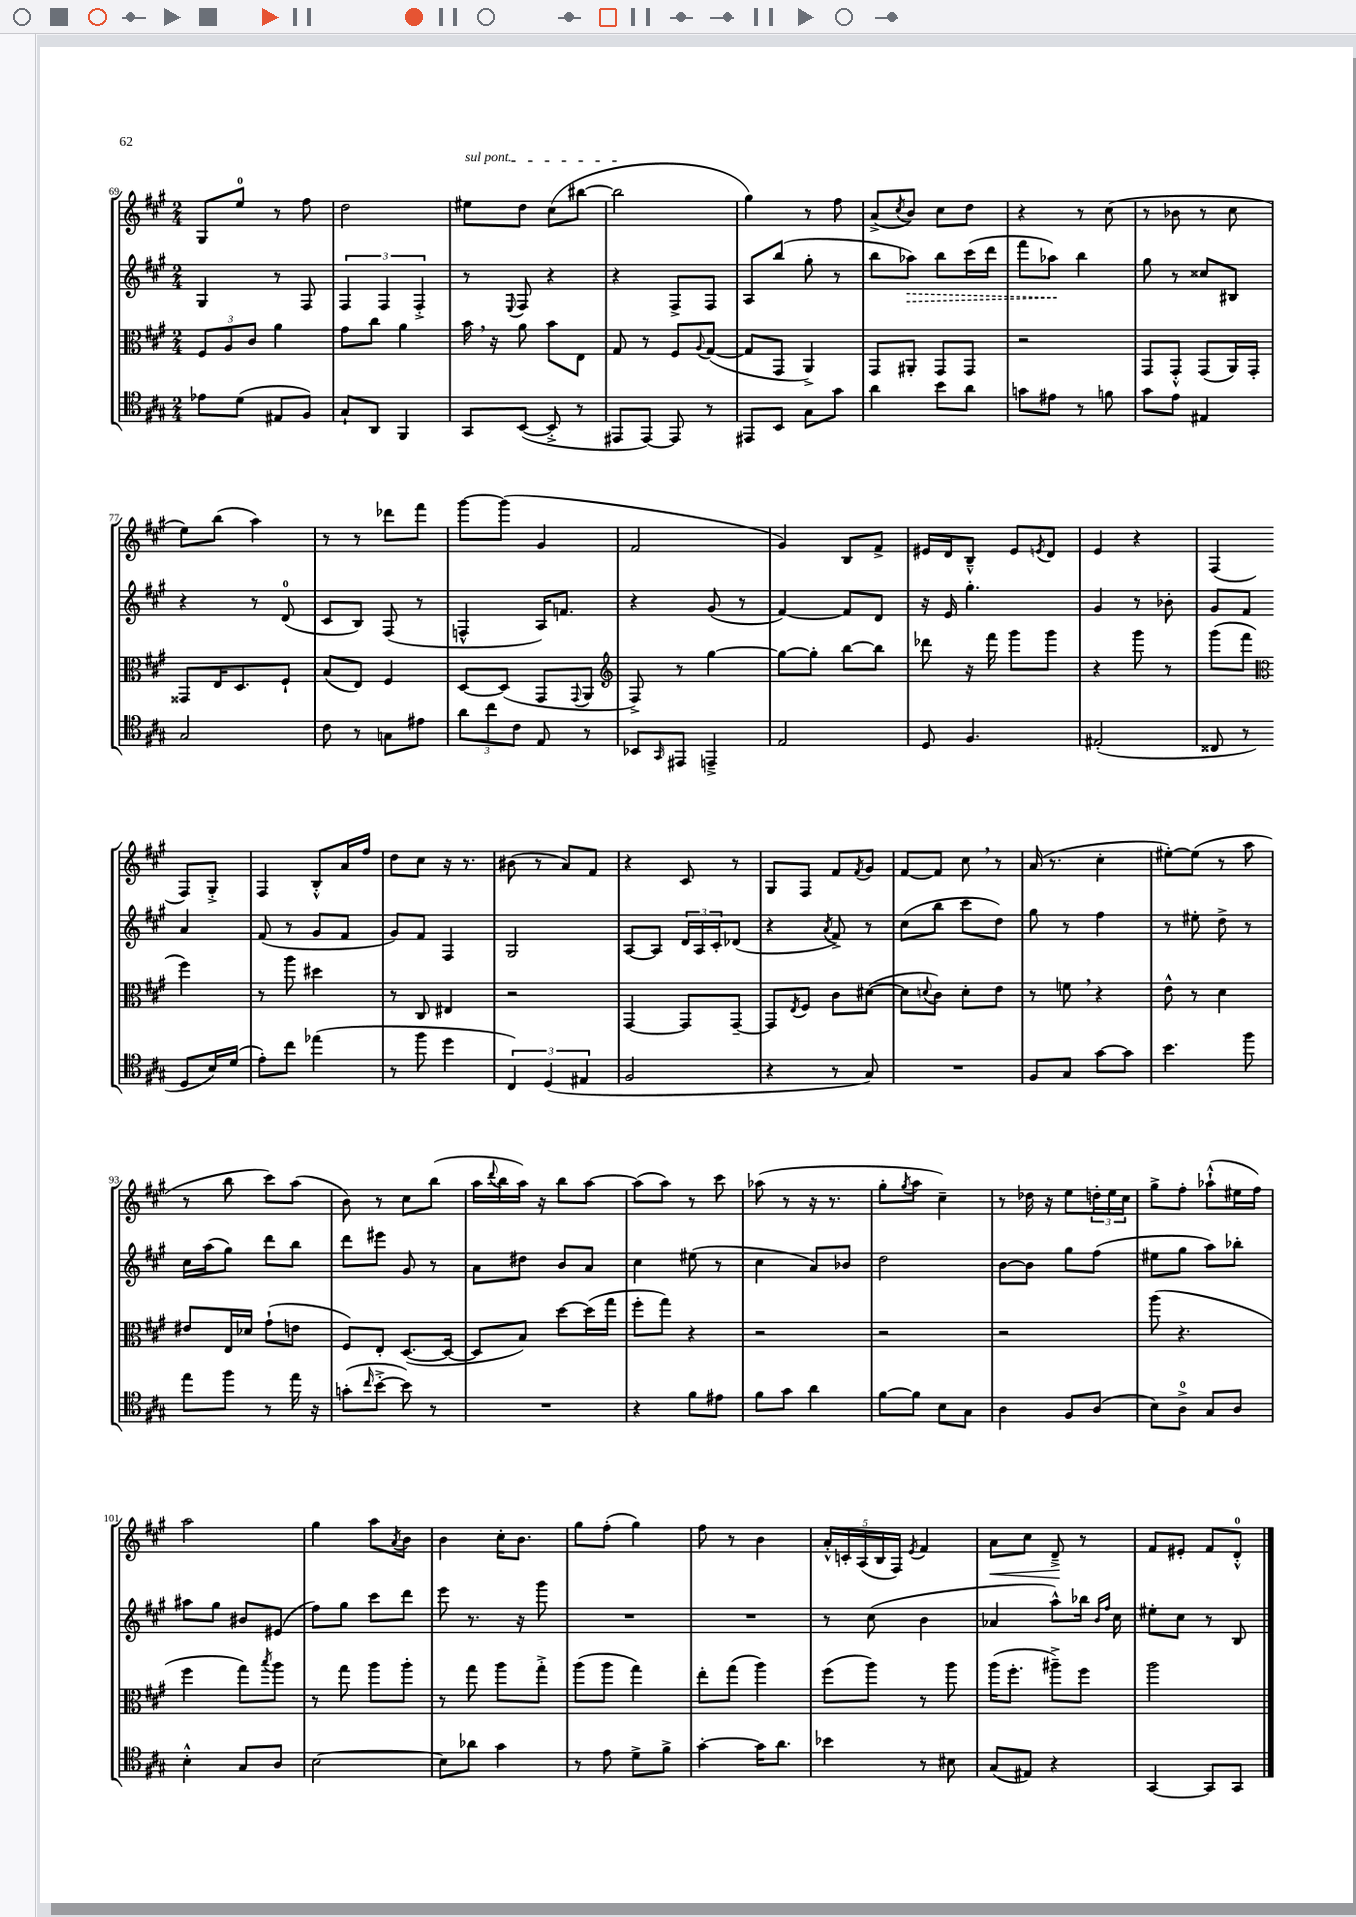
<<
\new StaffGroup <<
\new Staff = "s0" {
    \clef treble \key a \major \numericTimeSignature \time 2/4
    gis8 e''8-0 r8 fis''8 |
    d''2 |
    \once \override TextSpanner.bound-details.left.text = \markup { \italic "sul pont." } eis''8\startTextSpan d''8 cis''8( bis''8~ |
    bis''2\stopTextSpan |
    gis''4) r8 fis''8 |
    a'8->( \acciaccatura { cis''8 } b'8) cis''8 d''8 |
    r4 r8 cis''8( |
    r8 bes'8 r8 cis''8 |
    e''8) b''8( a''4) |
    r8 r8 des'''8 fis'''8 |
    gis'''8~ gis'''8( gis'4 |
    fis'2 |
    gis'4) b8 fis'8-> |
    eis'16 d'16 b8---^ eis'8 \acciaccatura { e'8 } d'8 |
    e'4 r4 |
    fis4( fis8) gis8-.-> |
    fis4 b8-.-^ a'16 fis''16 |
    d''8 cis''8 r16 r8. |
    bis'8( r8 a'8) fis'8 |
    r4 cis'8 r8 |
    gis8 fis8 fis'8 \acciaccatura { fis'8 } gis'8 |
    fis'8~ fis'8 cis''8 \breathe r8 |
    a'16( r8. cis''4-. |
    eis''8~-.) eis''8( r8 a''8 |
    r8 b''8 cis'''8) a''8( |
    b'8) r8 cis''8 b''8( |
    a''16 \appoggiatura { d'''8 } b''16 a''16) r16 b''8 a''8~ |
    a''8( a''8) r8 cis'''8 |
    aes''8( r8 r16 r8. |
    gis''8-. \acciaccatura { gis''8 } a''8 cis''4--) |
    r8 des''16 r16 e''8 \tuplet 3/2 { d''16-. e''16 cis''16 } |
    gis''8-> fis''8-. aes''8-!-^( eis''16 fis''16) |
    a''2 |
    gis''4 a''8 \acciaccatura { a'8 } b'8 |
    b'4 cis''16-. b'8. |
    gis''8 fis''8-.( gis''4) |
    fis''8 r8 b'4 |
    \tuplet 5/4 { a'16-.-^ c'16-. a16( b16 fis16) } \acciaccatura { e'8 } fis'4 |
    a'8\< cis''8 d'8--->\! r8 |
    fis'8 eis'8-. fis'8 d'8-0-.-^ \bar "|." |
}
\new Staff = "s1" {
    \clef treble \key a \major \numericTimeSignature \time 2/4
    gis4 r8 fis8 |
    \tuplet 3/2 { fis4 fis4 fis4-.-> } |
    r8 \appoggiatura { e8 } fis8 r4 |
    r4 fis8-> fis8 |
    a8 b''8( gis''8-. r8 |
    b''8 \once \override Hairpin.style = #'dashed-line aes''8\>) b''8 cis'''16( d'''16 |
    fis'''8 aes''8\!) b''4 |
    gis''8 r8 cisis''8 bis8 |
    r4 r8 d'8-0( |
    cis'8 b8) fis8( r8 |
    f4-^ a16) f'8. |
    r4 gis'8( r8 |
    fis'4~) fis'8 d'8 |
    r16 e'16 gis''4.-. |
    gis'4 r8 bes'8-. |
    gis'8 fis'8 a'4 |
    fis'8( r8 gis'8 fis'8 |
    gis'8) fis'8 fis4 |
    gis2 |
    a8~ a8 \tuplet 3/2 { d'16 a16 cis'16-. } des'8( |
    r4 \acciaccatura { a'8 } fis'8->) r8 |
    cis''8( b''8 cis'''8 d''8) |
    gis''8 r8 fis''4 |
    r8 eis''8-. d''8-> r8 |
    cis''16 a''16( gis''8) d'''8 b''8 |
    d'''8 eis'''8 gis'8 r8 |
    a'8 dis''8 b'8 a'8 |
    cis''4 eis''8( r8 |
    cis''4 a'8) bes'8 |
    d''2 |
    b'8~ b'8 gis''8 fis''8( |
    eis''8 gis''8 a''8) bes''8-. |
    ais''8 gis''8 bis'8 eis'8( |
    fis''8) gis''8 cis'''8 d'''8 |
    e'''8 r8. r16 gis'''8 |
    R2 |
    R2 |
    r8 cis''8( b'4 |
    aes'4 a''8-^) bes''16 \grace { b'16 fis''16 } cis''16 |
    eis''8-. cis''8 r8 b8 \bar "|." |
}
\new Staff = "s2" {
    \clef alto \key a \major \numericTimeSignature \time 2/4
    \tuplet 3/2 { fis8 a8 cis'8 } a'4 |
    gis'8 cis''8 a'4 |
    b'16 \breathe r16 a'8 b'8 e8 |
    gis8 r8 fis8 \appoggiatura { a8 } gis8~( |
    gis8 gis,8 a,4->) |
    gis,8 ais,8-. gis,8 gis,8 |
    r2 |
    gis,8 gis,8-.-^ gis,8( a,16) gis,16-. |
    gisis,8 e16 d8. fis8-! |
    b8( e8) fis4 |
    d8~ d8( gis,8 \appoggiatura { gis,8 } a,8 |
    \clef treble fis8->) r8 gis''4~ |
    gis''8~ gis''8-. b''8~ b''8 |
    des'''8 r16 fis'''16 gis'''8 gis'''8 |
    r4 gis'''8 r8 |
    gis'''8( fis'''8 \clef alto fis''4) |
    r8 a''8 dis''4 |
    r8 cis8 eis4 |
    r2 |
    gis,4~ gis,8 gis,8~-- |
    gis,8 \acciaccatura { e8 } fis8 cis'8 dis'8~( |
    dis'8 \appoggiatura { d'8 } cis'8) d'8-. e'8 |
    r8 f'8 \breathe r4 |
    e'8-^ r8 d'4 |
    eis'8 e16 des'16 gis'8-!( e'8 |
    fis8) e8-. d8.~( d16~ |
    d8 b8) d''8~ d''16( gis''16 |
    fis''8-. gis''8) r4 |
    r2 |
    r2 |
    r2 |
    a''8( r4. |
    fis''4 gis''8) \acciaccatura { b''8 } a''8 |
    r8 gis''8 a''8 a''8-. |
    r8 gis''8 a''8 gis''8-.-> |
    a''8( a''8 gis''4) |
    e''8-. gis''8( a''4) |
    fis''8( a''8) r8 a''8 |
    a''16( fis''8.-. ais''8--->) fis''8 |
    a''2 \bar "|." |
}
\new Staff = "s3" {
    \clef tenor \key a \major \numericTimeSignature \time 2/4
    ees'8 d'8( eis8 fis8) |
    gis8-! a,8 fis,4 |
    gis,8 b,8~( b,8-.-> r8 |
    eis,8 eis,8~) eis,8 r8 |
    eis,8 b,8 gis8 gis'8 |
    a'4 b'8 a'8 |
    g'8 eis'8 r8 f'8 |
    gis'8 e'8 eis4 |
    gis2 |
    cis'8 r8 g8 eis'8 |
    \tuplet 3/2 { a'8 cis''8 cis'8 } e8 r8 |
    bes,8 \grace { gis,16 } eis,8 e,4---> |
    e2 |
    d8 fis4. |
    eis2-.( |
    cisis8 r8 d8 b16) d'16( |
    e'8-.) cis''8 ees''4( |
    r8 fis''8 d''4 |
    \tuplet 3/2 { cis4) d4( eis4 } |
    fis2 |
    r4 r8 gis8) |
    R2 |
    fis8 gis8 gis'8~ gis'8 |
    b'4. fis''8 |
    e''8 fis''8 r8 e''16 r16 |
    g'8-.( \grace { cis''16 } b'8~-.-> b'8) r8 |
    R2 |
    r4 fis'8 eis'8 |
    fis'8 gis'8 a'4 |
    fis'8~ fis'8 b8 gis8 |
    a4 fis8 a8( |
    b8) a8-0-> gis8 a8 |
    b4-.-^ gis8 a8 |
    b2~ |
    b8 aes'8 gis'4 |
    r8 e'8 d'8-> fis'8-> |
    gis'4~-. gis'16 a'8. |
    bes'4 r8 bis8 |
    gis8( eis8) r4 |
    gis,4~ gis,8 gis,8 \bar "|." |
}
>>
>>
\layout { \context { \Score currentBarNumber = #69 } }
